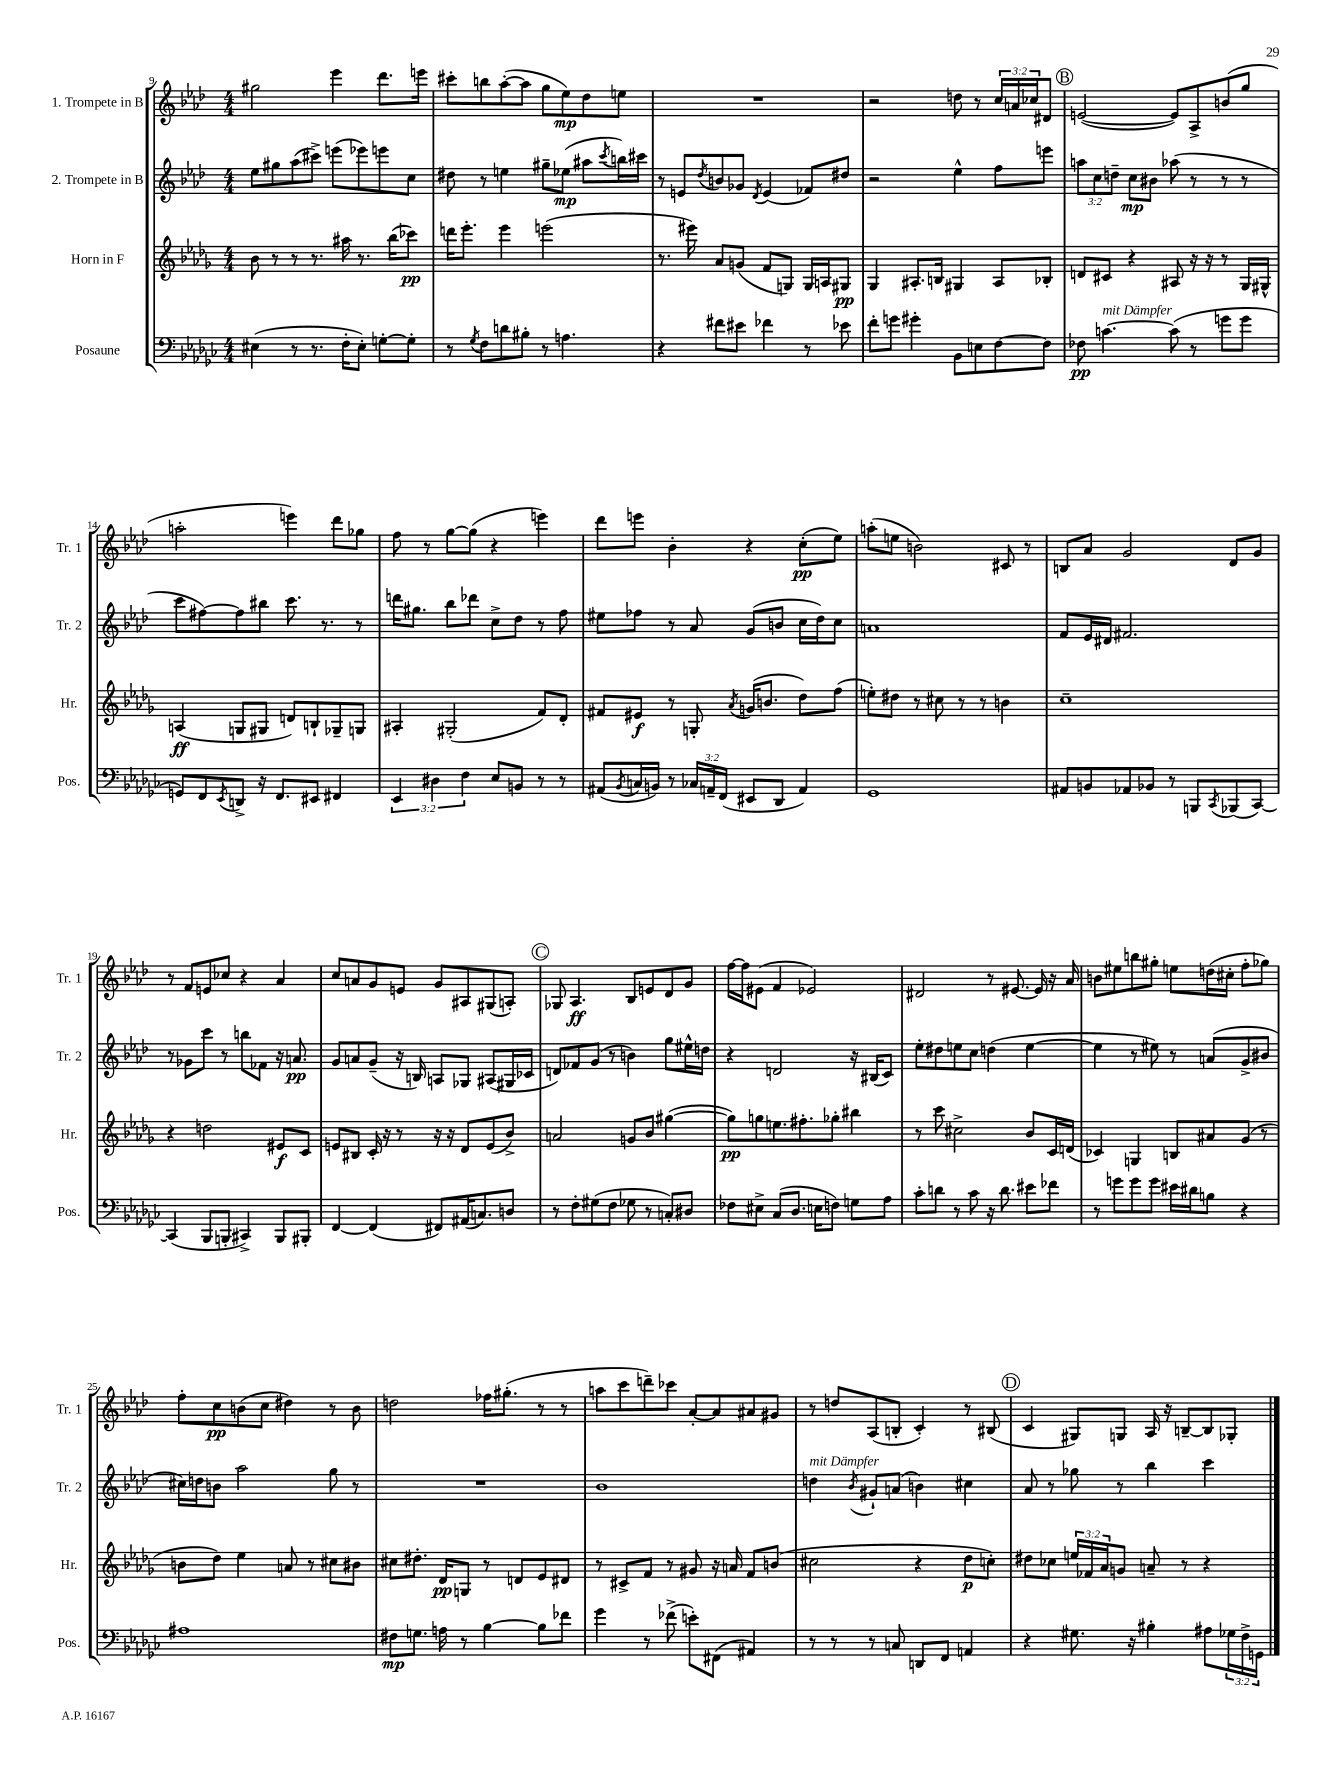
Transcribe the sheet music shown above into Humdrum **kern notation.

**kern	**dynam	**kern	**dynam	**kern	**dynam	**kern	**dynam
*part4	*part4	*part3	*part3	*part2	*part2	*part1	*part1
*staff4	*staff4	*staff3	*staff3	*staff2	*staff2	*staff1	*staff1
*I"Posaune	*	*I"Horn in F	*	*I"2. Trompete in B	*	*I"1. Trompete in B	*
*I'Pos.	*	*I'Hr.	*	*I'Tr. 2	*	*I'Tr. 1	*
*clefF4	*	*clefG2	*	*clefG2	*	*clefG2	*
*k[b-e-a-d-g-c-]	*	*k[b-e-a-d-g-]	*	*k[b-e-a-d-]	*	*k[b-e-a-d-]	*
*M4/4	*	*M4/4	*	*M4/4	*	*M4/4	*
=9	=9	=9	=9	=9	=9	=9	=9
(4E#X\	.	8b-\	.	8ee-\L	.	2gg#X\	.
.	.	8r	.	8gg#X\	.	.	.
8r	.	8r	.	(8aa-\	.	.	.
8.r	.	8.r	.	8ccc#X^\J)	.	.	.
.	.	.	.	(8eeen\L	.	4eee-\	.
16F'\KL	.	16aa#X\	.	.	.	.	.
8E#'\J)	.	8.r	.	8eee-X\)	.	.	.
[8Gn'\L	.	.	.	8eeen\	.	8.ddd-\L	.
.	.	(16bb-\KL	.	.	.	.	.
8G'\J]	.	8ccc-X\J)	pp	8cc\J	.	.	.
.	.	.	.	.	.	16eeen\Jk	.
=10	=10	=10	=10	=10	=10	=10	=10
8r	.	16dddn\KL	.	8dd#X\	.	8ccc#X'\L	.
.	.	8.eee-'\J	.	.	.	.	.
8qG-/	.	.	.	.	.	.	.
8F\L	.	.	.	8r	.	8bbn\	.
8dn\	.	4eee-\	.	4een\	.	([8aa-'\	.
8B#X'\J	.	.	.	.	.	8aa-\J]	.
8r	.	(2eeen\	.	8gg#X~\L	.	8gg\L	.
4.An\	.	.	.	(8ee-X\J	mp	8ee-\)	mp
.	.	.	.	8aa#X\L	.	8dd-\	.
.	.	.	.	8qccc/	.	.	.
.	.	.	.	16bbn\L)	.	8een\J	.
.	.	.	.	16ccc#X\JJ	.	.	.
=11	=11	=11	=11	=11	=11	=11	=11
4r	.	8.r	.	8r	.	1r	.
.	.	.	.	8en/L	.	.	.
.	.	16eee#X\)	.	.	.	.	.
.	.	.	.	8qdd-/	.	.	.
8f#X\L	.	8a-/L	.	8bn/	.	.	.
8e#X\J	.	(8gn/J	.	8g-X/J	.	.	.
.	.	.	.	8qd-/	.	.	.
4f-X\	.	8f/L	.	(4e/	.	.	.
.	.	8Gn/J)	.	.	.	.	.
8r	.	16G/LL	.	8f-X/L)	.	.	.
.	.	16An/J	.	.	.	.	.
8e-X\	.	8G#X/J	pp	8dd#X/J	.	.	.
=12	=12	=12	=12	=12	=12	=12	=12
8f'\L	.	4G-/	.	2r	.	2r	.
8gn\J	.	.	.	.	.	.	.
4g#X'\	.	8.A#X'/L	.	.	.	.	.
.	.	16Bn/Jk	.	.	.	.	.
8BB-\L	.	4G#X/	.	4ee-^^\	.	8ddn\	.
8En\	.	.	.	.	.	8r	.
[8F\	.	8A#/L	.	8ff\L	.	24cc/LL	.
.	.	.	.	.	.	24an/	.
.	.	.	.	.	.	24cc-X/J	.
8F\J]	.	8B-X'/J	.	8eeen\J	.	8d#X/J	.
!!LO:REH:place=s1:t=B
=13	=13	=13	=13	=13	=13	=13	=13
8F-X\	pp	8dn/L	.	12aan\L	.	([2en/	.
.	.	.	.	12cc\	.	.	.
!LO:TX:a:i:t=mit Dämpfer	!	!	!	!	!	!	!
[4.cn\	.	8c#X/J	.	.	.	.	.
.	.	.	.	12ddn~\J	.	.	.
.	.	4r	.	8cc\L	mp	.	.
.	.	.	.	8b#X\J	.	.	.
(8c\]	.	8A#X/	.	(8aa-X\	.	8e/L])	.
8r	.	16r	.	8r	.	8A-^/	.
.	.	16r	.	.	.	.	.
8gn\L	.	8r	.	8r	.	(8bn/	.
8g\J	.	16G-/LL	.	8r	.	8gg/J	.
.	.	16G#X^^/JJ	.	.	.	.	.
!!LO:LB:g=z
=14	=14	=14	=14	=14	=14	=14	=14
8GGn/L)	.	(4An/	ff	8ccc\L	.	2aan'\	.
8FF/	.	.	.	[8ff#X\)	.	.	.
8qEE-/	.	.	.	.	.	.	.
8DDn^/J	.	8Gn/L	.	8ff#\]	.	.	.
16r	.	8G#X/J	.	8bb#X\J	.	.	.
8.FF/L	.	.	.	.	.	.	.
.	.	8dn/L)	.	8.ccc\	.	4eeen\)	.
8EE#X/J	.	8Bn`/	.	.	.	.	.
.	.	.	.	8.r	.	.	.
4FF#X/	.	8G-X~/	.	.	.	8ddd-\L	.
.	.	8Gn/J	.	8r	.	8gg-X\J	.
=15	=15	=15	=15	=15	=15	=15	=15
6EE-/	.	4A#X'/	.	16dddn\KL	.	8ff\	.
.	.	.	.	8.gg#X\J	.	.	.
.	.	.	.	.	.	8r	.
6D#X\	.	.	.	.	.	.	.
.	.	(2G#X'/	.	8bb-\L	.	[8gg\L	.
6F\	.	.	.	.	.	.	.
.	.	.	.	8ddd-X\J	.	(8gg\J]	.
8E-/L	.	.	.	8cc^\L	.	4r	.
8BBn/J	.	.	.	8dd-\J	.	.	.
8r	.	8f/L)	.	8r	.	4eeen\)	.
8r	.	8d-'/J	.	8ff\	.	.	.
=16	=16	=16	=16	=16	=16	=16	=16
(8AA#X/L	.	8f#X/L	.	8ee#X\L	.	8ddd-\L	.
8qBB-/	.	.	.	.	.	.	.
16Cn/L	.	8e#X/J	f	8ff-X\J	.	8eeen\J	.
16BBn/JJ)	.	.	.	.	.	.	.
8r	.	8r	.	8r	.	4b-'\	.
24C-X/LL	.	8Gn'/	.	8a-/	.	.	.
24AAn~/	.	.	.	.	.	.	.
(24FF/JJ	.	.	.	.	.	.	.
.	.	8qa-/	.	.	.	.	.
8EE#X/L	.	(16gn/KL	.	(8g/L	.	4r	.
.	.	8.bn/J	.	.	.	.	.
8DD-/J	.	.	.	8bn/J	.	.	.
4AA/)	.	8dd-\L)	.	16cc\LL	.	(8cc'\L	pp
.	.	.	.	16dd-\J)	.	.	.
.	.	(8ff\J	.	8cc\J	.	8ee-\J)	.
=17	=17	=17	=17	=17	=17	=17	=17
1GG-	.	8een'\L)	.	1an	.	(8aan'\L	.
.	.	8dd#X\J	.	.	.	8een\J	.
.	.	8r	.	.	.	2bn\)	.
.	.	8cc#X\	.	.	.	.	.
.	.	8r	.	.	.	.	.
.	.	8r	.	.	.	.	.
.	.	4bn\	.	.	.	8c#X/	.
.	.	.	.	.	.	8r	.
=18	=18	=18	=18	=18	=18	=18	=18
8AA#X/L	.	1cc~	.	8f/L	.	8Bn/L	.
8BBn/	.	.	.	16e-/L	.	8a-/J	.
.	.	.	.	16d#X/JJ	.	.	.
8AA-X/	.	.	.	2.f#X/	.	2g/	.
8BB-X/J	.	.	.	.	.	.	.
8r	.	.	.	.	.	.	.
8BBBn/L	.	.	.	.	.	.	.
8qCC-/	.	.	.	.	.	.	.
(8BBB-X/	.	.	.	.	.	8d-/L	.
[8CC-/J)	.	.	.	.	.	8g/J	.
!!LO:LB:g=z
=19	=19	=19	=19	=19	=19	=19	=19
(4CC-/]	.	4r	.	8r	.	8r	.
.	.	.	.	8g-X\L	.	8f/L	.
8BBB-/L	.	2ddn\	.	8ccc\J	.	8en/	.
8BBBn'/J	.	.	.	8r	.	8cc-X/J	.
4CC#X^/)	.	.	.	8bbn\L	.	4r	.
.	.	.	.	8f-X\J	.	.	.
8BBB/L	.	8e#X/L	f	16r	.	4a-/	.
.	.	.	.	8.an/	pp	.	.
8BBB#X'/J	.	8c/J	.	.	.	.	.
=20	=20	=20	=20	=20	=20	=20	=20
[4FF/	.	8en/L	.	8g/L	.	8cc/L	.
.	.	8B#X/J	.	8an/	.	8an/	.
(4FF/]	.	16c'/	.	(8g~/J	.	8g/	.
.	.	16r	.	.	.	.	.
.	.	8r	.	16r	.	8en/J	.
.	.	.	.	16Bn/)	.	.	.
8FF#X/L)	.	16r	.	8An/L	.	8g/L	.
.	.	16r	.	.	.	.	.
(16AA#X/K	.	8d-/L	.	8G-X/J	.	8A#X/	.
8.Cn/)	.	.	.	.	.	.	.
.	.	(8e/	.	(8A#X/L	.	(8G#X/	.
8Dn/J	.	8b-^/J)	.	16G#X/L	.	8An'/J)	.
.	.	.	.	16c-X/JJ	.	.	.
!!LO:REH:place=s1:t=C
=21	=21	=21	=21	=21	=21	=21	=21
8r	.	2an/	.	8dn/L)	.	8G-X/	.
8F'\L	.	.	.	8f-X/	.	4.A-/	ff
(8G#X\	.	.	.	(8g/J	.	.	.
8F\J	.	.	.	8r	.	.	.
8G-X\	.	8gn/L	.	4bn\)	.	8B-/L	.
8r	.	8b-/J	.	.	.	8en/	.
8Cn'/L)	.	([4gg#X\	.	8gg\L	.	8d-/	.
8D#X/J	.	.	.	16ee#X^^\L	.	8g/J	.
.	.	.	.	16ddn\JJ	.	.	.
=22	=22	=22	=22	=22	=22	=22	=22
8F-X\L	.	8gg#\L])	pp	4r	.	[16ff\LL	.
.	.	.	.	.	.	16ff\J]	.
8E#X^\J	.	8ggn\	.	.	.	(8e#X\J	.
(8C-/L	.	8.een\	.	2dn/	.	4f/	.
8.D-/J	.	.	.	.	.	.	.
.	.	8.ff#X'\	.	.	.	.	.
.	.	.	.	.	.	2e-X/)	.
16En\KL	.	.	.	.	.	.	.
8Fn\J)	.	8gg-X'\J	.	.	.	.	.
8Gn\L	.	4bb#X\	.	16r	.	.	.
.	.	.	.	(16B#X/KL	.	.	.
8A-\J	.	.	.	8c/J)	.	.	.
=23	=23	=23	=23	=23	=23	=23	=23
8c-'\L	.	8r	.	8ee-'\L	.	2d#X/	.
8dn\J	.	8ccc\	.	8dd#X\	.	.	.
8r	.	2cc#X^\	.	8een\	.	.	.
8c-\	.	.	.	8cc\J	.	.	.
16r	.	.	.	(4ddn\	.	8r	.
8.d\	.	.	.	.	.	.	.
.	.	.	.	.	.	[8.e#X/	.
8e#X\L	.	8b-/L	.	[4ee\	.	.	.
.	.	.	.	.	.	16e#/]	.
8f-X\J	.	16c/L	.	.	.	16r	.
.	.	(16dn/JJ	.	.	.	16a-/	.
=24	=24	=24	=24	=24	=24	=24	=24
8r	.	4c-X/)	.	4ee\]	.	8bn\L	.
8gn\L	.	.	.	.	.	8ee#X\	.
8g\	.	4Gn/	.	8r	.	8bbn\	.
8g\J	.	.	.	8ee#X\)	.	8gg#X'\J	.
16e#X\LL	.	8Bn/L	.	8r	.	8een\L	.
16d#X\J	.	.	.	.	.	.	.
8Bn\J	.	8a#X/	.	(8an/L	.	(16ddn\L	.
.	.	.	.	.	.	16cc#X'\JJ	.
4r	.	(8g-/J	.	8g^/	.	8ff'\L	.
.	.	8r	.	8b#X/J	.	8gg-X\J)	.
!!LO:LB:g=z
=25	=25	=25	=25	=25	=25	=25	=25
1A#X	.	8bn\L	.	16cc#X\LL)	.	8ff'\L	.
.	.	.	.	16ddn\J	.	.	.
.	.	8dd-\J)	.	8bn\J	.	8cc\	pp
.	.	4ee-\	.	2aa-\	.	(8bn\	.
.	.	.	.	.	.	8cc\J	.
.	.	8an/	.	.	.	4dd#X\)	.
.	.	8r	.	.	.	.	.
.	.	8cc#X\L	.	8gg\	.	8r	.
.	.	8b#X\J	.	8r	.	8b\	.
=26	=26	=26	=26	=26	=26	=26	=26
8F#X\L	mp	8cc#X\L	.	1r	.	2ddn\	.
8.Gn\J	.	8.dd#X'\J	.	.	.	.	.
16An\	.	16d-/KL	pp	.	.	.	.
8r	.	8Gn/J	.	.	.	.	.
[4B-\	.	8r	.	.	.	16ff-X\KL	.
.	.	.	.	.	.	(8.gg#X'\J	.
.	.	8dn/L	.	.	.	.	.
8B-\L]	.	8e-/	.	.	.	8r	.
8f-X\J	.	8d#X/J	.	.	.	8r	.
=27	=27	=27	=27	=27	=27	=27	=27
4g-\	.	8r	.	1b-	.	8aan\L	.
.	.	8c#X^/L	.	.	.	8ccc\	.
8r	.	8f/J	.	.	.	8dddn~\)	.
(8f-X^\	.	8r	.	.	.	8ccc-X\J	.
8en'\L)	.	8g#X/	.	.	.	[8a-'/L	.
(8FF#X\J	.	16r	.	.	.	8a-/]	.
.	.	16an/	.	.	.	.	.
4AA#X/)	.	8f/L	.	.	.	8a#X/	.
.	.	(8bn/J	.	.	.	8g#X/J	.
=28	=28	=28	=28	=28	=28	=28	=28
!	!	!	!	!LO:TX:a:i:t=mit Dämpfer	!	!	!
8r	.	2cc#X\	.	4ddn\	.	8r	.
8r	.	.	.	.	.	8ddn/L	.
.	.	.	.	8qb-/	.	.	.
8r	.	.	.	8g#X`/L	.	(8A-/	.
8Cn/	.	.	.	(8an/J	.	8Bn'/J	.
8DDn/L	.	4r	.	4bn\)	.	4c'/)	.
8FF/J	.	.	.	.	.	.	.
4AAn/	.	8dd-\L	p	4cc#X\	.	8r	.
.	.	8ccn'\J)	.	.	.	(8B#X/	.
!!LO:REH:place=s1:t=D
=29	=29	=29	=29	=29	=29	=29	=29
4r	.	8dd#X\L	.	8a-/	.	4c/	.
.	.	8cc-X\J	.	8r	.	.	.
8.G#X\	.	24een/LL	.	8gg-X\	.	8G#X/L)	.
.	.	24f-X/	.	.	.	.	.
.	.	24a-/J	.	.	.	.	.
.	.	8gn/J	.	8r	.	8Gn/J	.
16r	.	.	.	.	.	.	.
4B#X'\	.	8an~/	.	4bb-\	.	16A-/	.
.	.	.	.	.	.	16r	.
.	.	8r	.	.	.	[8Bn~/L	.
8A#X\L	.	4r	.	4ccc\	.	8B/]	.
24G-X\L	.	.	.	.	.	8G-X'/J	.
24F^\	.	.	.	.	.	.	.
24GGn\JJ	.	.	.	.	.	.	.
==	==	==	==	==	==	==	==
*-	*-	*-	*-	*-	*-	*-	*-
